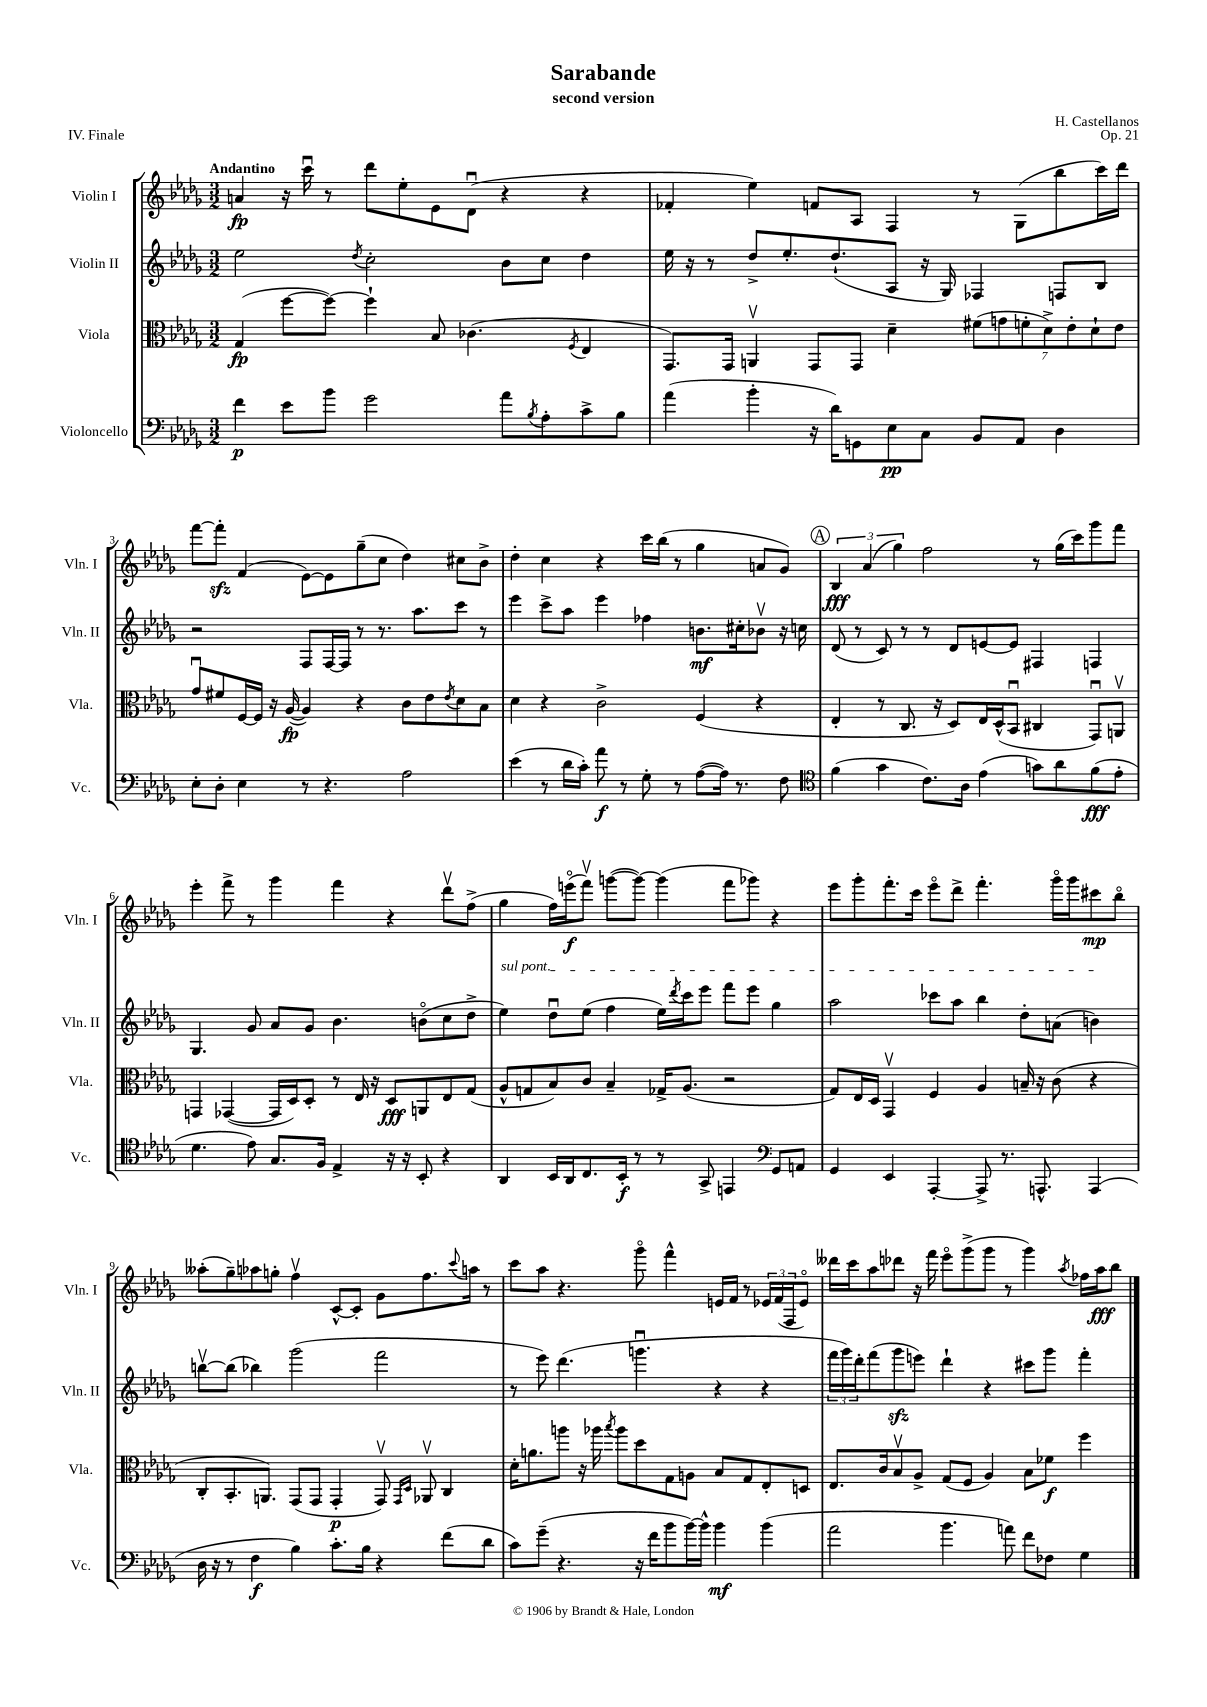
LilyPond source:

\header { title = "Sarabande" composer = "H. Castellanos" subtitle = "second version" opus = "Op. 21" piece = "IV. Finale" }
<<
\new StaffGroup <<
\new Staff = "s0" \with { instrumentName = "Violin I" shortInstrumentName = "Vln. I" } {
    \clef treble \key des \major \numericTimeSignature \time 3/2 \tempo "Andantino"
    a'4\fp r16 c'''16\downbow r8 des'''8 ees''8-. ees'8 des'8\downbow( r4 r4 |
    fes'4-. ees''4) f'8 aes8 f4 r8 ges8( bes''8 c'''16) des'''16 |
    f'''8~ f'''8-.\sfz f'4( ees'8~) ees'8 ges''8--( c''8 des''4) cis''8 bes'8-> |
    des''4-. c''4 r4 c'''16 bes''16( r8 ges''4 a'8 ges'8) |
    \mark \markup { \circle "A" } \tuplet 3/2 { bes4\fff aes'4( ges''4) } f''2 r8 ges''16( c'''16) ges'''8 f'''8 |
    ees'''4-. f'''8-> r8 ges'''4 f'''4 r4 des'''8\upbow f''8->( |
    ges''4 f''16) e'''16\flageolet\f( f'''8\upbow) g'''8~( g'''8~) g'''4( f'''8 ges'''8) r4 |
    ees'''8 ges'''8-. f'''8.-. c'''16 ees'''8\flageolet des'''8-> f'''4.-. ges'''16\flageolet ges'''16 cis'''8\mp bes''8\flageolet |
    aeses''8-.( ges''8--) aes''8 g''8-. f''4\upbow c'8~-^ c'8-. ges'8 f''8. \appoggiatura { c'''8 } a''16 r8 |
    c'''8 aes''8 r4. ges'''8\flageolet f'''4-^ e'16 f'16 r8 \tuplet 3/2 { ees'16 f'16( f16 } ees'8\flageolet) |
    deses'''16 c'''16 aes''8 des'''8 r16 f'''16 ees'''8\flageolet ges'''8->( ges'''8 r8 ges'''4) \acciaccatura { aes''8 } fes''16 aes''16\fff bes''8 \bar "|." |
}
\new Staff = "s1" \with { instrumentName = "Violin II" shortInstrumentName = "Vln. II" } {
    \clef treble \key des \major \numericTimeSignature \time 3/2
    ees''2 \acciaccatura { des''8 } c''2-. bes'8 c''8 des''4 |
    ees''16 r16 r8 des''8-> ees''8.-. des''8.-!( aes8 r16 ges16) fes4 f8 bes8 |
    r2 f8 f16~ f16 r8 r8. aes''8. c'''8 r8 |
    ees'''4 c'''8-> aes''8 ees'''4 fes''4 b'8.\mf cis''16-. bes'8\upbow r16 c''16 |
    \mark \markup { \circle "A" } des'8( r8 c'8) r8 r8 des'8 e'8~ e'8 fis4 f4 |
    ges4. ges'8 aes'8 ges'8 bes'4. b'8\flageolet( c''8 des''8-> |
    \once \override TextSpanner.bound-details.left.text = \markup { \italic "sul pont." } ees''4\startTextSpan) des''8\downbow ees''8( f''4 ees''16) \acciaccatura { des'''8 } c'''16 ees'''8 f'''8 ees'''8 ges''4 |
    aes''2 ces'''8 aes''8 bes''4 des''8-. a'8( b'4\stopTextSpan) |
    b''8~\upbow b''8( bes''4) ges'''2( f'''2 |
    r8 ees'''8) des'''4.( g'''4.\downbow r4 r4 |
    \tuplet 3/2 { f'''16 ges'''16) des'''16-. } f'''8( ges'''8\sfz e'''8) des'''4-! r4 cis'''8 ges'''8 f'''4-. \bar "|." |
}
\new Staff = "s2" \with { instrumentName = "Viola" shortInstrumentName = "Vla." } {
    \clef alto \key des \major \numericTimeSignature \time 3/2
    ges4\fp( f''8~ f''8~) f''4-! bes8 ces'4.( \acciaccatura { f8 } ees4 |
    ges,8.) ges,16 a,4\upbow ges,8 ges,8 des'4-- \tuplet 7/4 { fis'8( g'8 f'8-. des'8->) ees'8-. des'8-! ees'8 } |
    ges'8\downbow fis'8 f16~ f16 r16 aes16~\fp( aes4) r4 c'8 ees'8 \acciaccatura { ees'8 } des'8 bes8 |
    des'4 r4 c'2-> f4( r4 |
    \mark \markup { \circle "A" } ees4-. r8 c8. r16 des8) ees16 des16-^( bes,8\downbow cis4 ges,8\downbow) a,8\upbow |
    g,4 ges,4~( ges,16 des16) des8-. r8 ees16 r16 des8\fff a,8 ees8 ges8( |
    aes8-^ g8 bes8) c'8 bes4-- ges16-> aes8.( r2 |
    ges8) ees16 des16 ges,4\upbow f4 aes4 b16-- r16 c'8( r4 |
    c8-. bes,8.-. a,8.) ges,8( ges,8 ges,4-.\p ges,8\upbow) \grace { ges,16 des16 } aes,8\upbow c4 |
    des'16-. a'8. a''8 r16 aes''16 \acciaccatura { bes''8 } aes''8 des''8 ges8 a8 bes8 ges8 ees8-. d8 |
    ees8. c'16 bes8\upbow aes8-> ges8( f8 aes4) bes8 fes'8\f f''4 \bar "|." |
}
\new Staff = "s3" \with { instrumentName = "Violoncello" shortInstrumentName = "Vc." } {
    \clef bass \key des \major \numericTimeSignature \time 3/2
    f'4\p ees'8 bes'8 ges'2 aes'8 \acciaccatura { bes8 } aes8-. c'8-> bes8 |
    aes'4( bes'4-. r16 des'16) g,8 ees8\pp c8 bes,8 aes,8 des4 |
    ees8-. des8-. ees4 r8 r4. aes2 |
    ees'4( r8 des'16 c'16-.) aes'8\f r8 ges8-. r8 aes8~( aes16) r8. f8 |
    \mark \markup { \circle "A" } \clef tenor f'4( ges'4 c'8.) aes16 ees'4( g'8) aes'8 f'8\fff( ees'8-. |
    des'4. ees'8) ges8. f16 ees4-> r16 r16 bes,8-. r4 |
    aes,4 bes,16 aes,16 c8. bes,16-.\f r8 r8 ges,8-> e,4 \clef bass ges,8 a,8 |
    ges,4 ees,4 aes,,4~-. aes,,8-> r8. a,,8.-^ a,,4( |
    des16 r16 r8 f4\f bes4) c'8.-. bes16 r4 f'8( des'8 |
    c'8) ges'8--( r4. r16 f'16 bes'8 bes'16~) bes'16-^ bes'4\mf bes'4( |
    aes'2 bes'4. a'8) f'8 fes8 ges4 \bar "|." |
}
>>
>>
